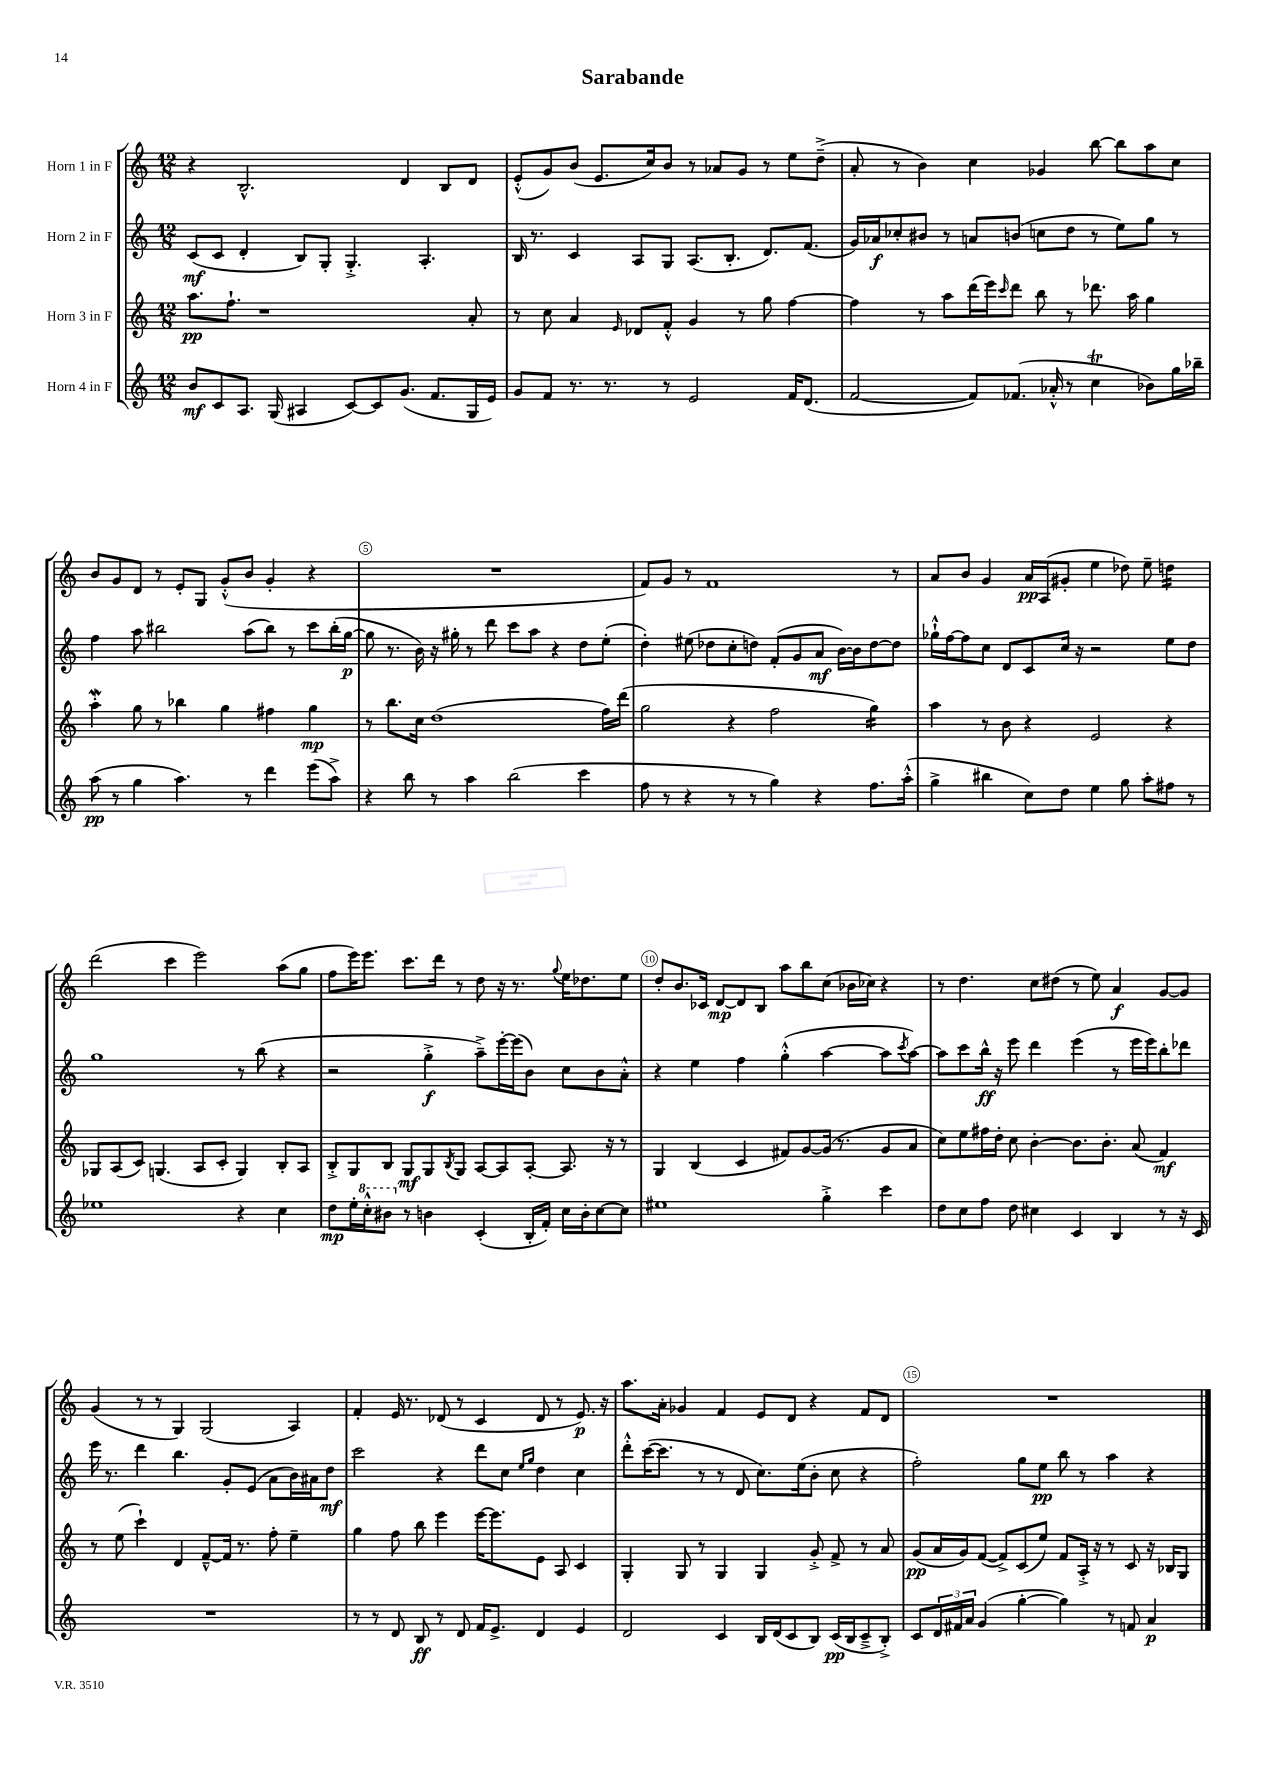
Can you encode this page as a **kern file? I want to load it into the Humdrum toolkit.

**kern	**kern	**kern	**kern
*staff4	*staff3	*staff2	*staff1
*clefG2	*clefG2	*clefG2	*clefG2
*k[]	*k[]	*k[]	*k[]
*M12/8	*M12/8	*M12/8	*M12/8
8b	8.aa	(8c	4r
8c	.	8c	.
.	8.ff`	.	.
8.A	.	4d'	2.B^^
.	1r	.	.
(16G	.	.	.
4A#	.	8B)	.
.	.	8G'	.
[8c)	.	4.G'^	.
8c]	.	.	.
(8.g	.	.	4d
.	.	4.A'	.
8.f	.	.	.
.	.	.	8B
16G	8a'	.	8d
16e)	.	.	.
=	=	=	=
8g	8r	16B	(8e'^^
.	.	8.r	.
8f	8cc	.	8g)
8.r	4a	4c	(8b
.	.	.	8.e
8.r	.	.	.
.	16qqe	.	.
.	8d-	8A	.
.	.	.	16cc)
8r	8f'^^	8G	8b
2e	4g	(8.A	8r
.	.	.	8a-
.	.	8.B'	.
.	8r	.	8g
.	8gg	8.d)	8r
16f	[4ff	.	8ee
(8.d	.	(8.f	.
.	.	.	(8dd~^
=	=	=	=
[2f	4ff]	16g)	8a'
.	.	16a-	.
.	.	8cc-'	8r
.	8r	8b#	4b)
.	8aa	8r	.
8f])	(16ddd	8a	4cc
.	16eee)	.	.
.	16qqccc	.	.
(8.f-	8ddd	(8b	.
.	8bb	8cc	4g-
16a-'^^	.	.	.
8r	8r	8dd	.
4cc	8.ddd-	8r	[8bb
.	.	8ee)	8bb]
.	16aa	.	.
8b-)	4gg	8gg	8aa
16gg	.	8r	8cc
16bb-~	.	.	.
=	=	=	=
(8aa	4aa'	4ff	8b
8r	.	.	8g
4gg	8gg	8aa	8d
.	8r	2bb#	8r
4.aa)	4bb-	.	8e'
.	.	.	8G
.	4gg	.	(8g'^^
8r	.	(8aa	8b
4ddd	4ff#	8bb#)	4g'
.	.	8r	.
(8eee	4gg	8ccc	4r
8aa^)	.	(16bb#'	.
.	.	[16gg	.
=	=	=	=
4r	8r	8gg]	1.r
.	8.bb	8.r	.
8bb	.	.	.
.	16cc	16b)	.
8r	(1dd	16r	.
.	.	16gg#'	.
4aa	.	8r	.
.	.	8ddd	.
(2bb	.	8ccc	.
.	.	8aa	.
.	.	4r	.
4ccc	.	8dd	.
.	16ff)	(8ee'	.
.	(16ddd	.	.
=	=	=	=
8ff	2gg	4dd')	8f)
8r	.	.	8g
4r	.	(8ee#	8r
.	.	8dd-	1f
8r	4r	8cc'	.
8r	.	8dd)	.
4gg)	2ff	(8f'	.
.	.	8g	.
4r	.	8a	.
.	.	[16b)	.
.	.	16b]	.
8.ff	4gg)	[8dd	.
.	.	8dd]	8r
(16aa'^^	.	.	.
=	=	=	=
4gg^	4aa	16gg-`^^	8a
.	.	[16ff	.
.	.	8ff]	8b
4bb#	8r	8cc	4g
.	8b	8d	.
8cc)	4r	8c	16a
.	.	.	(16A
8dd	.	16cc	8g#'
.	.	16r	.
4ee	2e	2r	4ee
8gg	.	.	8dd-)
8aa'	.	.	8ee~
8ff#	4r	8ee	4dd
8r	.	8dd	.
=	=	=	=
1ee-	8G-	1gg	(2ddd
.	(8A	.	.
.	8c)	.	.
.	(4.G	.	.
.	.	.	4ccc
.	8A	.	2eee)
.	8c'	.	.
4r	4G)	8r	.
.	.	(8bb	.
4cc	8B'	4r	(8aa
.	8A	.	8gg
=	=	=	=
8dd	8B'^	2r	8ff
16ee'	8G	.	16eee)
16ccc'^^	.	.	8.eee
8bb#	8B	.	.
8r	8G	.	8.ccc
4b	8G	4gg'^	.
.	.	.	16ddd
.	8qB	.	.
.	8G	.	8r
(4c'	[8A	8aa~^)	8dd
.	8A]	[16eee'	16r
.	.	(16eee]	8.r
16B'	[8A'	8b)	.
16f')	.	.	.
.	.	.	8qqgg
16cc	8.A]	8cc	16ee
16b'	.	.	8.dd-
[8cc	.	8b	.
.	16r	.	.
8cc]	8r	8a'^^	8ee
=	=	=	=
1ee#	4G	4r	8dd'
.	.	.	8.b
.	(4B	4ee	.
.	.	.	16c-
.	.	.	[8d
.	4c	4ff	8d]
.	.	.	8B
.	8f#)	(4gg'^^	8aa
.	[8g	.	8bb
4gg'^	(16g]	[4aa	(8cc
.	8.r	.	.
.	.	.	16b-
.	.	.	16cc-)
4ccc	8g	8aa]	4r
.	.	8qccc	.
.	8a	[8aa)	.
=	=	=	=
8dd	8cc)	8aa]	8r
8cc	8ee	8ccc	4.dd
8ff	16ff#	16bb^^	.
.	16dd'	16r	.
8dd	8cc	8eee	.
4cc#	[4b'	4ddd	8cc
.	.	.	(8dd#
4c	8.b]	(4eee	8r
.	.	.	8ee)
.	8.b'	.	.
4B	.	8r	4a
.	(8a	16eee	.
.	.	16eee)	.
8r	4f)	8bb'	[8g
16r	.	8ddd-	8g]
16c	.	.	.
=	=	=	=
1.r	8r	16eee	(4g
.	.	8.r	.
.	(8ee	.	.
.	4ccc`)	4ddd	8r
.	.	.	8r
.	4d	4.bb	4G)
.	[8f~^^	.	(2G
.	16f]	8g'	.
.	8.r	.	.
.	.	(8e	.
.	8ff'	8a	.
.	4ee~	16b)	4A)
.	.	16a#	.
.	.	8dd	.
=	=	=	=
8r	4gg	2ccc	4f'
8r	.	.	.
8d	8ff	.	16e
.	.	.	8.r
8B	8bb	.	.
8r	4eee	4r	(8d-
8d	.	.	8r
16f	[16eee	8ddd	4c
8.e^	8.eee]	.	.
.	.	8cc	.
.	.	16qqee	.
.	.	16qqgg	.
4d	8e	4dd	8d-
.	8A	.	8r
4e	4c	4cc	8.e)
.	.	.	16r
=	=	=	=
2d	4G'	8ddd'^^	8.aa
.	.	([16ccc	.
.	.	8.ccc]	16a'
.	8G	.	4g-
.	8r	8r	.
4c	4G	8r	4f
.	.	8d	.
16B	4G	8.cc)	8e
(16d	.	.	.
8c	.	.	8d
.	.	(16ee	.
8B)	8g'^	8b'	4r
(16c	8f^	8cc	.
16B	.	.	.
8c~^	8r	4r	8f
8B'^)	8a	.	8d
=	=	=	=
8c	(8g	2ff')	1.r
24d	16a	.	.
24f#	.	.	.
.	16g)	.	.
24a	.	.	.
(4g	([8f	.	.
.	8f^])	.	.
[4gg'	(8c	8gg	.
.	8ee)	8ee	.
4gg])	8f	8bb	.
.	16A'^	8r	.
.	16r	.	.
8r	8r	4aa	.
8f	8c	.	.
4a	16r	4r	.
.	16B-	.	.
.	8G	.	.
==	==	==	==
*-	*-	*-	*-
